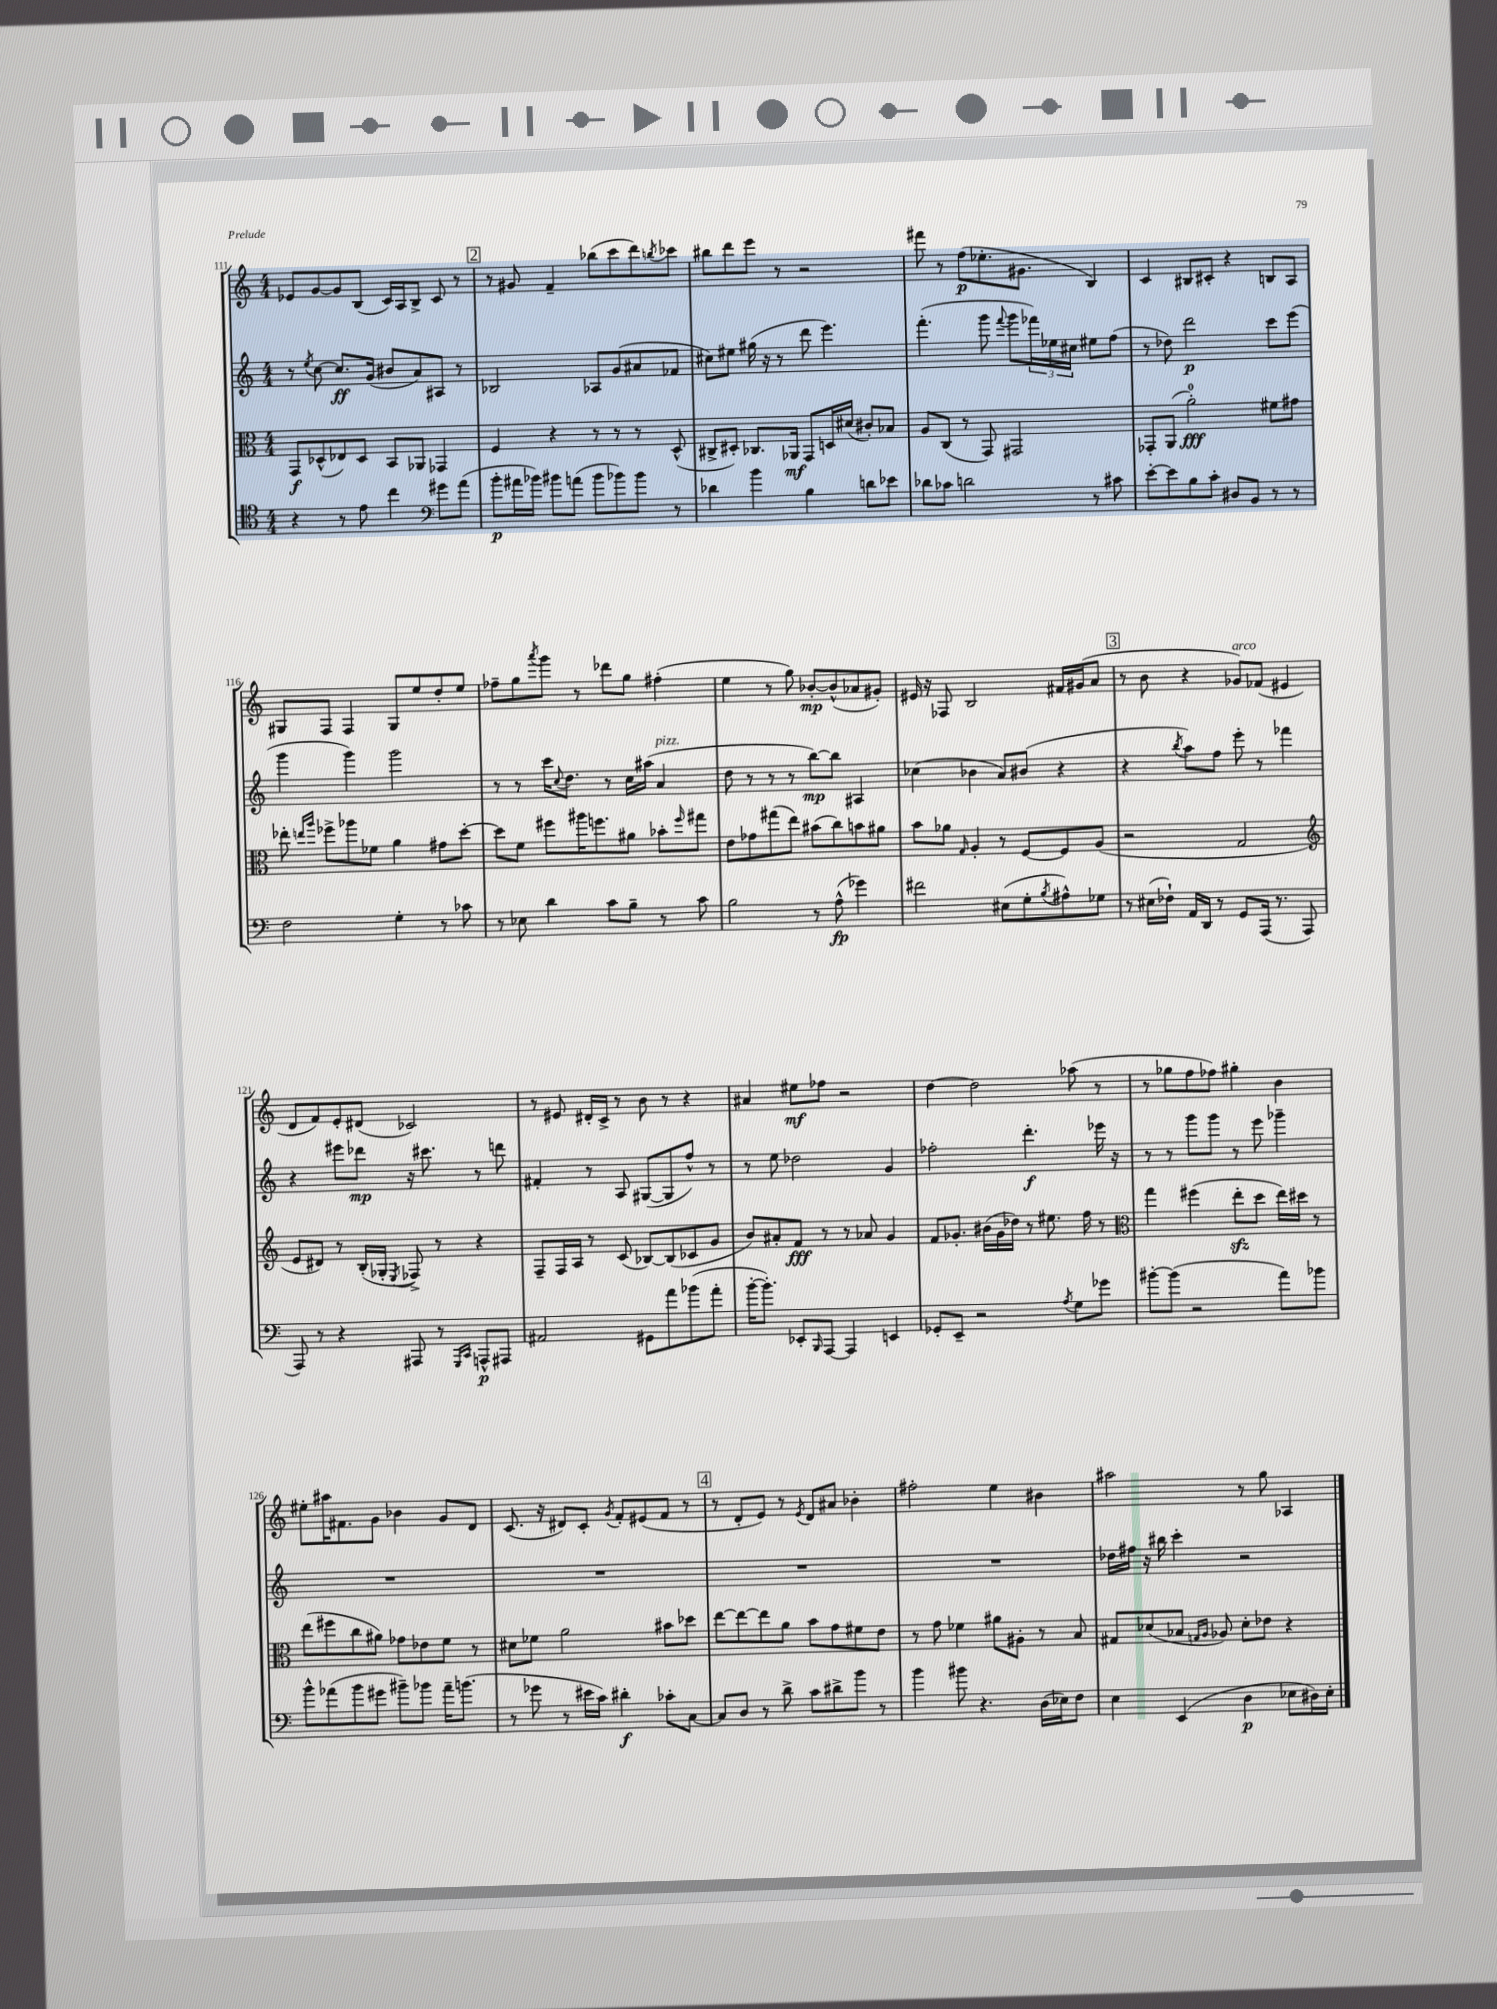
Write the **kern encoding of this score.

**kern	**kern	**kern	**kern
*staff4	*staff3	*staff2	*staff1
*clefC4	*clefC3	*clefG2	*clefG2
*k[]	*k[]	*k[]	*k[]
*M4/4	*M4/4	*M4/4	*M4/4
4r	8GG	8r	8e-
.	.	8qee	.
.	(8D-^^	[8cc	[8g
8r	8E-)	8.cc]	8g]
8e	8D-	.	(8B
.	.	(16g	.
4cc	8BB	8b#	16c)
.	.	.	16A
.	8AA-	8a)	8B^
*clefF4	*	*	*
8g#	4GG-	8A#	8c
(8a	.	8r	8r
=	=	=	=
8b'	4F	2B-	8r
16a#	.	.	8g#
16b-)	.	.	.
8b#	4r	.	4f~
(8a	.	.	.
8b#	8r	8A-	(8bb-
8b-)	8r	(8g	8ccc
8b-	8r	8a#	8ddd)
.	.	.	8qbb
8r	(8D^^	8f-	8ccc-
=	=	=	=
4d-	8C#^	8cc#)	8bb#
.	8D#')	8ee#	8ddd
4b	8.C-	(16gg#	8eee
.	.	16r	.
.	.	8r	8r
.	16AA-	.	.
4B	8GG	8ddd	2r
.	16D	4.eee)	.
.	(16d#	.	.
8d	8c#')	.	.
8e-	8B-	.	.
=	=	=	=
8d-	8A	(4.fff'	8fff#
8c-	(8C	.	8r
2d	8r	.	(8ff
.	8GG)	8ggg	8.ee-'
.	.	8qqfff	.
.	2GG#	8ggg	.
.	.	.	8.g#
.	.	24fff-)	.
.	.	24ee-	.
.	.	24cc#	.
8r	.	8ee#	4B)
8c#	.	(8ff	.
=	=	=	=
[8e'	8GG-'	8r	4c
8e]	(8AA	8dd-)	.
8B	2a')	2ddd	8B#
8c'	.	.	8c#'
8D#	.	.	4r
8BB	.	.	.
8r	8f#	8ccc	8B
8r	8g#	(8eee	8A
=	=	=	=
2F	8ee-'	4ggg	8G#
.	16qqee	.	.
.	16qqaa	.	.
.	8ff-^	.	8F
.	8aa-	4ggg)	4F
.	8f-	.	.
4G'	4a	2ggg	8G#
.	.	.	8ee
8r	8g#	.	8dd'
8c-	[8dd'	.	8ee
=	=	=	=
8r	8dd]	8r	8ff-~
8E-	8f	8r	8gg
.	.	.	8qaaa
4d	8ff#	16ccc	8ggg
.	.	8qqcc	.
.	.	8.dd	.
.	16aa#	.	8r
.	8.ff	.	.
8c	.	8r	8ddd-
8B~	8a#	16cc	8gg
.	.	(16aa#	.
8r	8b-'	4a	(4ff#'
.	16qqff	.	.
8c	8gg#	.	.
=	=	=	=
2B	8e	8dd	4ee
.	8g-	8r	.
.	(8gg#	8r	8r
.	8ee)	8r	8gg)
8r	(8b#	[8bb)	[8b-'
(8A^^	8cc)	8bb]	(8b-^^]
4g-)	8b	4A#	8a-
.	8a#	.	8g#')
=	=	=	=
2f#	8b	(4cc-	16e#
.	.	.	16r
.	8a-	.	8F-
.	16qqG	.	.
.	4A'	4b-	2B
(8E#	8r	8a)	.
8G'	[8F	(8b#	.
8qB	.	.	.
8A#^^)	8F]	4r	16f#
.	.	.	(16g#
8G-	(8A	.	8a
=	=	=	=
8r	2r	4r	8r
(16E#	.	.	8b
16F-`)	.	.	.
.	.	8qbb	.
16AA	.	8aa)	4r
16DD	.	.	.
8r	.	8ff	.
8GG	2G	8eee'	8g-)
(16AAA	.	8r	(8f-
8.r	.	.	.
.	.	4fff-	4e#
8AAA	.	.	.
=	=	=	=
*	*clefG2	*	*
8AAA)	8e	4r	8d
8r	8d#)	.	8f)
4r	8r	8eee#	8e'
.	(16B'	8ddd-	(8d#
.	16G-'	.	.
.	8qE	.	.
8AAA#	8F-^)	16r	2c-)
.	.	8.ccc#	.
8r	8r	.	.
16qqGGG	.	.	.
16qqCC	.	.	.
8AAA^^	4r	8r	.
8AAA#	.	8ddd	.
=	=	=	=
2AA#	8F~	4f#'	8r
.	16F	.	8e#
.	16A	.	.
.	8r	8r	16d#'
.	.	.	16c^
.	(8c	8A	8r
8GG#	[8B-)	([8G#	8b
8a	(8B-]	8G#]	8r
(8b-	8c-	8ff^^)	4r
8a'	8g	8r	.
=	=	=	=
[16b'	8b)	8r	4a#
8.b'])	.	.	.
.	8a#'	8ee	.
8EE-'	8f	2dd-	8ee#
16qqBBB	.	.	.
[8AAA	8r	.	8ff-
4AAA]	8r	.	2r
.	8a-	.	.
4EE	4g	4g	.
=	=	=	=
8GG-'	8f	2ff-'	[4dd
8EE~	8.g-'	.	.
2r	.	.	2dd]
.	(16b#	.	.
.	16g-	.	.
.	16dd-)	.	.
.	8r	4.ddd'	.
.	8.ee#	.	.
8qA	.	.	.
8G	.	.	(8aa-
.	16ff	.	.
8g-	8r	16eee-	8r
.	.	16r	.
=	=	=	=
*	*clefC3	*	*
[8b#'	4gg	8r	8r
(8b#]	.	8r	8gg-
2r	(4ff#	8ggg	8ff
.	.	8ggg	8ff-)
.	8ee'	8r	4gg#'
.	8dd	8eee	.
8a)	16ee)	4ggg-~	4b
.	16dd#	.	.
8b-	8r	.	.
=	=	=	=
8b^^	(8ee	1r	8ee#'
(8a-	8ff#	.	16aa#
.	.	.	8.f#
8b	8cc	.	.
8g#	8a#)	.	8g
8b#~)	8g-	.	4b-
8b-	8e-	.	.
16a-~	8f	.	8g
(8.b	.	.	.
.	8r	.	8d
=	=	=	=
8r	8d#	1r	(8.c
8g-	8f-	.	.
.	.	.	16r
8r	2a	.	8d#)
16e#	.	.	8c'
16c)	.	.	.
.	.	.	8qg
4d#'	.	.	8f'
.	.	.	(8e#
8c-'	8b#	.	8f
[8C	8dd-	.	8r
=	=	=	=
8C]	[8ee	1r	8r
8D	8ee_	.	8d'
8r	8ee]	.	8e)
8d^	8a	.	8r
.	.	.	8qe
8c	8b	.	8d
8d#^	8g	.	8a#
8b	8f#	.	4b-'
8r	8e	.	.
=	=	=	=
4b	8r	1r	2ff#'
.	8g	.	.
8b#	4f-	.	.
4.r	.	.	.
.	8a#	.	4ee
.	8A#'	.	.
(16D	8r	.	4b#
16E-)	.	.	.
8F	8B	.	.
=	=	=	=
4E	8G#	16dd-	2aa#
.	.	16ff#	.
.	(8d-	16r	.
.	.	16bb#	.
(4EE	8B-	4ccc'	.
.	16qqG	.	.
.	16qqA	.	.
.	8A-)	.	.
4D	8d-'	2r	8r
.	8e-	.	8gg
8E-	4r	.	4A-
16D#)	.	.	.
16E-'	.	.	.
==	==	==	==
*-	*-	*-	*-
